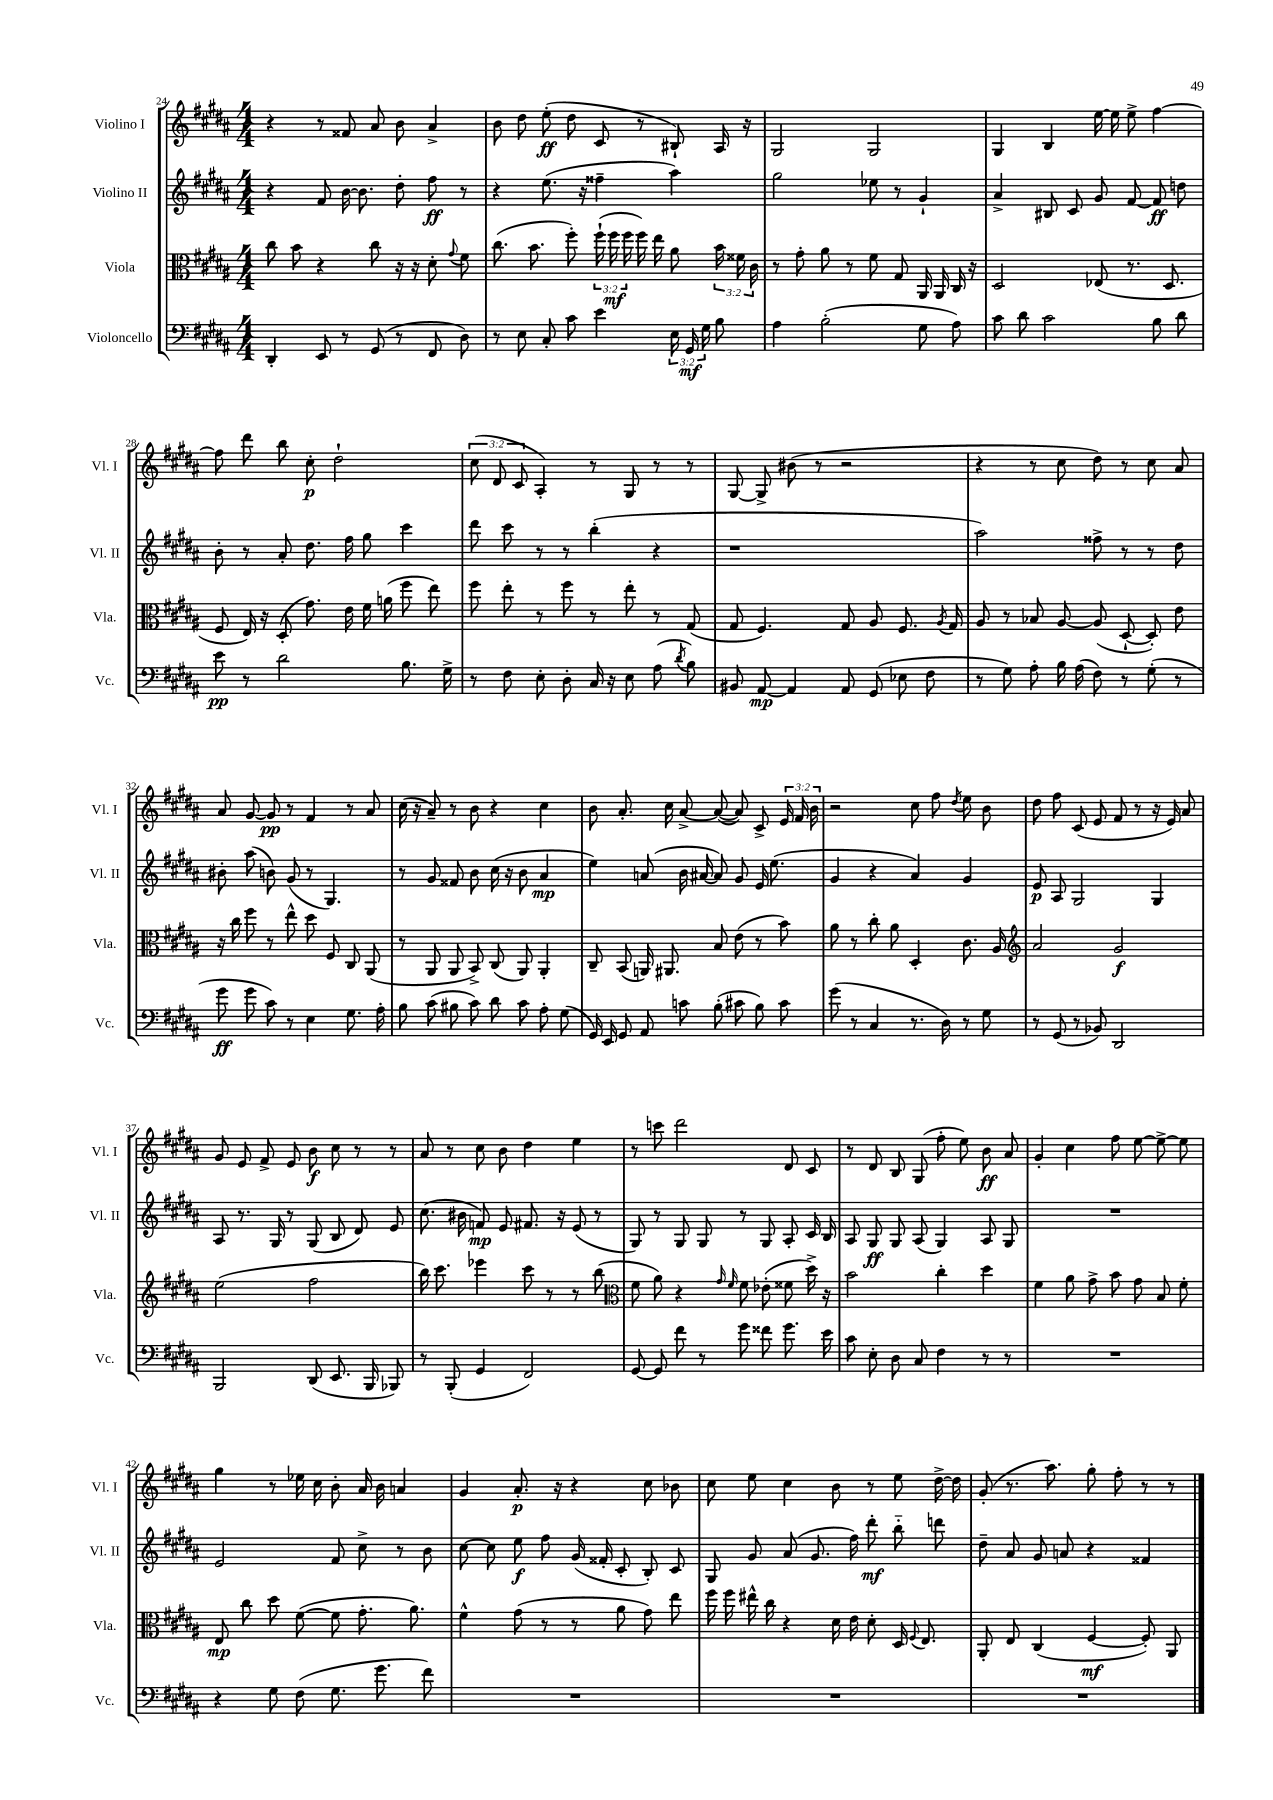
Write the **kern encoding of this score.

**kern	**kern	**kern	**kern
*staff4	*staff3	*staff2	*staff1
*clefF4	*clefC3	*clefG2	*clefG2
*k[f#c#g#d#a#]	*k[f#c#g#d#a#]	*k[f#c#g#d#a#]	*k[f#c#g#d#a#]
*M4/4	*M4/4	*M4/4	*M4/4
4DD#'	8cc#	4r	4r
.	8b	.	.
8EE	4r	8f#	8r
8r	.	[16b	8f##
.	.	8.b]	.
(8GG#	8cc#	.	8a#
8r	16r	8dd#'	8b
.	16r	.	.
8FF#	8d#'	8ff#	4a#^
.	8qqg#	.	.
8D#)	8f#	8r	.
=	=	=	=
8r	(8.cc#	4r	8b
8E	.	.	8dd#
.	8.b	.	.
8C#'	.	(8.ee	(8ee'
8c#	8ff#')	.	8dd#
.	.	16r	.
4e	(24ff#`	4ff##~	8c#
.	24ff#	.	.
.	24ff#	.	.
.	16ff#)	.	8r
.	16ee	.	.
24E	8a#	4aa#)	8B#`)
24GG#	.	.	.
24G#	.	.	.
8B	24b	.	16A#
.	24f##	.	.
.	.	.	16r
.	24c#	.	.
=	=	=	=
4A#	8r	2gg#	2G#
.	8g#'	.	.
(2B'	8a#	.	.
.	8r	.	.
.	8f#	8ee-	2G#
.	8G#	8r	.
8G#	16AA#	4g#`	.
.	16AA#	.	.
8A#)	16C#	.	.
.	16r	.	.
=	=	=	=
8c#	2D#	4a#^	4G#
8d#	.	.	.
2c#	.	8B#	4B
.	.	8c#	.
.	(8E-	8g#	[16ee
.	.	.	16ee]
.	8.r	[8f#	8ee^
8B	.	8f#]	[4ff#
.	8.D#	.	.
8d#	.	8dd	.
=	=	=	=
8e	8F#	8b'	8ff#]
8r	16E)	8r	8ddd#
.	16r	.	.
2d#	(8D#'	8a#'	8bb
.	8.g#)	8.dd#	8cc#'
.	.	.	2dd#`
.	16e	16ff#	.
.	16f#	8gg#	.
.	(16a	.	.
8.B	8ff#	4ccc#	.
.	8ee)	.	.
16G#^	.	.	.
=	=	=	=
8r	8ff#	8ddd#	(12cc#
.	.	.	12d#
8F#	8ee'	8ccc#	.
.	.	.	12c#
8E'	8r	8r	4A#')
8D#'	8ff#	8r	.
16C#	8r	(4bb'	8r
16r	.	.	.
8E	8ee'	.	8G#
(8A#	8r	4r	8r
8qd#	.	.	.
8B)	(8G#	.	8r
=	=	=	=
8BB#	8G#	1r	[8G#
[8AA#	4.F#)	.	8G#^]
4AA#]	.	.	(8b#
.	.	.	8r
8AA#	8G#	.	2r
(8GG#	8A#	.	.
8E-	8.F#	.	.
8F#	.	.	.
.	8qA#	.	.
.	16G#	.	.
=	=	=	=
8r	8A#	2aa#)	4r
8G#)	8r	.	.
8A#'	8B-	.	8r
16B	[8A#	.	8cc#
(16A#	.	.	.
8F#)	(8A#]	8ff##^	8dd#)
8r	[8D#`	8r	8r
(8G#'	8D#'])	8r	8cc#
8r	8e	8dd#	8a#
=	=	=	=
8g#	16r	8b#'	8a#
.	16cc#	.	.
8g#	8ff#	(8aa#	[8g#
8c#)	8r	8b)	8g#]
8r	8ee^^	(8g#	8r
4E	8dd#	8r	4f#
.	8F#	4.G#)	.
8.G#	8C#	.	8r
.	(8AA#	.	8a#
16A#'	.	.	.
=	=	=	=
8B	8r	8r	(16cc#
.	.	.	16r
(8c#	8AA#	8g#	8a#~)
8B#	8AA#	8f##	8r
8c#)	8BB^)	8b	8b
8d#	(8C#	(16cc#	4r
.	.	16r	.
8c#	8AA#)	8b	.
8A#'	4AA#'	4a#	4cc#
(8G#	.	.	.
=	=	=	=
16GG#)	8C#~	4ee)	8b
16EE	.	.	.
8GG#	(8BB	.	8.a#'
8AA#	16AA)	(8a	.
.	8.AA#	.	16cc#
8c	.	16b	[8a#^
.	.	[16a#	.
(8B'	8B	8a#])	(8a#_
8c#	(8e	8g#	8a#])
8B)	8r	16e	8c#^
.	.	(8.ee	.
8c#	8b)	.	24e
.	.	.	24f#
.	.	.	24b
=	=	=	=
(8g#	8a#	4g#	2r
8r	8r	.	.
4C#	8cc#'	4r	.
.	8a#	.	.
8.r	4D#'	4a#)	8cc#
.	.	.	8ff#
16D#)	.	.	.
.	.	.	8qdd#
8r	8.c#	4g#	8ee
8G#	.	.	8b
.	16A#	.	.
=	=	=	=
*	*clefG2	*	*
8r	2a#	8e	8dd#
(8GG#	.	8A#	8ff#
8r	.	2G#	(8c#
8BB-)	.	.	8e
2DD#	2g#	.	8f#
.	.	.	8r
.	.	4G#	16r
.	.	.	16e)
.	.	.	8a#
=	=	=	=
2BBB	(2ee	8A#	8g#
.	.	8.r	8e
.	.	.	8f#^
.	.	16G#	.
.	.	8r	8e
(8DD#	2ff#	(8G#	8b
8.EE	.	8B	8cc#
.	.	8d#)	8r
16BBB	.	.	.
8BBB-)	.	8e	8r
=	=	=	=
8r	16bb)	(8.cc#	8a#
.	8.ccc#	.	.
(8BBB'	.	.	8r
.	.	16b#	.
4GG#	4eee-	8f)	8cc#
.	.	8e	8b
2FF#)	8ccc#	8.f#	4dd#
.	8r	.	.
.	.	16r	.
.	8r	(8e	4ee
.	(8bb	8r	.
=	=	=	=
*	*clefC3	*	*
[8GG#	8f#	8G#)	8r
8GG#]	8a#)	8r	8ccc
8f#	4r	8G#	2ddd#
8r	.	8G#	.
.	16qqg#	.	.
.	16qqf#	.	.
8g#	8f#	8r	.
8f##	(8e-'	8G#	.
8.g#	8f##	8A#'	8d#
.	16dd#^)	16c#	8c#
16e	16r	16B	.
=	=	=	=
8c#	2b	8A#	8r
8E'	.	8G#	8d#
8D#	.	8G#	8B
8C#	.	(8A#	(8G#
4F#	4cc#'	4G#)	8ff#'
.	.	.	8ee)
8r	4dd#	8A#	8b
8r	.	8G#	8a#
=	=	=	=
1r	4f#	1r	4g#'
.	8a#	.	4cc#
.	8g#^	.	.
.	8b	.	8ff#
.	8g#	.	[8ee
.	8B	.	8ee^_
.	8f#'	.	8ee]
=	=	=	=
4r	8E	2e	4gg#
.	8cc#	.	.
8G#	8dd#	.	8r
(8F#	([8f#	.	16ee-
.	.	.	16cc#
8.G#	8f#]	8f#	8b'
.	8.g#'	8cc#^	16a#
8.g#	.	.	16b
.	.	8r	4a
.	8.a#)	.	.
8f#)	.	8b	.
=	=	=	=
1r	4f#^^	[8cc#	4g#
.	.	8cc#]	.
.	(8g#	8ee	8.a#'
.	8r	8ff#	.
.	.	.	16r
.	8r	(16g#	4r
.	.	16f##'	.
.	8a#	8c#'	.
.	8g#)	8B')	8cc#
.	8ee	8c#	8b-
=	=	=	=
1r	16ff#	8G#	8cc#
.	16ff#	.	.
.	16ee#^^	8g#	8ee
.	16cc#	.	.
.	4r	(8a#	4cc#
.	.	8.g#	.
.	16d#	.	8b
.	16e	16ff#)	.
.	8d#'	8ddd#'	8r
.	16D#	8bb'~	8ee
.	8qqF#	.	.
.	8.E	.	.
.	.	8ddd	[16dd#^
.	.	.	16dd#]
=	=	=	=
1r	8AA#'	8dd#~	(8g#'
.	8E	8a#	8.r
.	(4C#	8g#	.
.	.	.	8.aa#)
.	.	8a	.
.	[4F#	4r	8gg#'
.	.	.	8ff#'
.	8F#'])	4f##	8r
.	8AA#	.	8r
==	==	==	==
*-	*-	*-	*-
